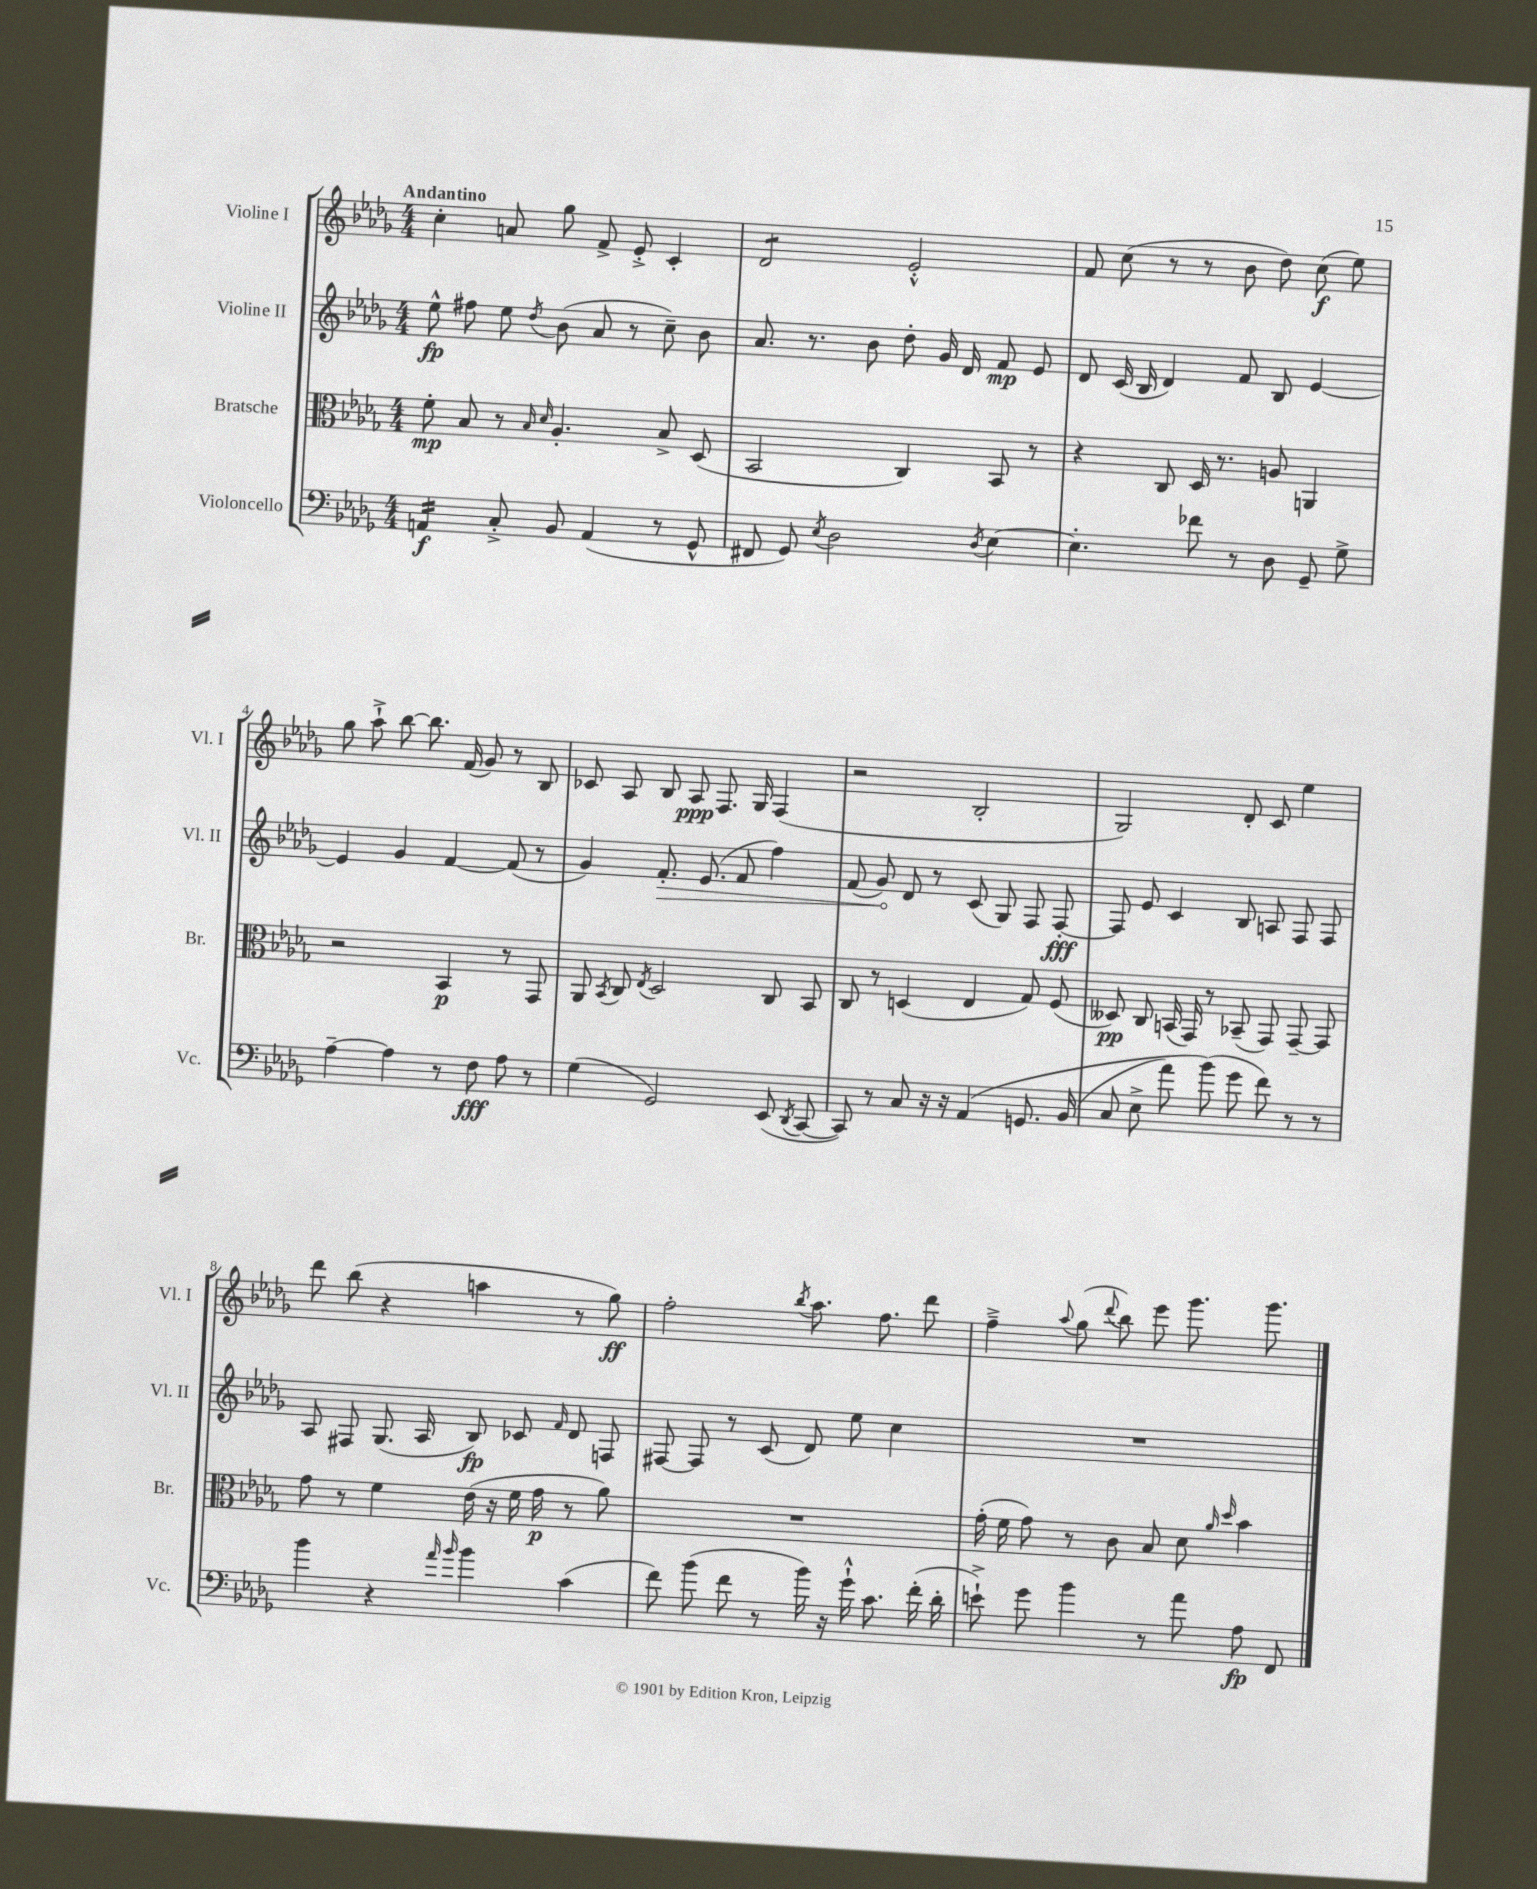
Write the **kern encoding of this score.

**kern	**kern	**kern	**kern
*staff4	*staff3	*staff2	*staff1
*clefF4	*clefC3	*clefG2	*clefG2
*k[b-e-a-d-g-]	*k[b-e-a-d-g-]	*k[b-e-a-d-g-]	*k[b-e-a-d-g-]
*M4/4	*M4/4	*M4/4	*M4/4
4AA	8f'	8ee-^^	4cc'
.	8B-	8ff#	.
8C'^	8r	8ee-	8a
.	16qqB-	.	.
.	16qqd-	8qdd-	.
8BB-	4.A-'	(8b-	8gg-
(4AA	.	8a-	8f^
.	.	8r	8e-'^
8r	8B-^	8cc~)	4c'
8GG-^^	(8D-	8b-	.
=	=	=	=
8FF#	2BB-	8.a-	2d-
8GG-)	.	.	.
.	.	8.r	.
8qE-	.	.	.
2D-	.	.	.
.	.	8b-	.
.	4C)	8dd-'	2e-'^^
.	.	16g-	.
.	.	16d-	.
8qD-	.	.	.
[4E-	8BB-	8f	.
.	8r	8e-	.
=	=	=	=
4.E-']	4r	8d-	8f
.	.	(16c	(8cc
.	.	16B-	.
.	8C	4d-)	8r
8f-	16D-	.	8r
.	8.r	.	.
8r	.	8f	8b-
8D-	8A	8B-	8dd-)
8GG-~	4AA	[4e-	(8cc
8G-^	.	.	8ee-)
=	=	=	=
[4A-~	2r	4e-]	8gg-
.	.	.	8aa-`^
4A-]	.	4g-	[8bb-
.	.	.	8.bb-]
8r	4BB-	[4f	.
.	.	.	(16f
8F	.	.	8g-)
8A-	8r	(8f]	8r
8r	8GG-	8r	8B-
=	=	=	=
(4G-	8AA-	4g-)	8c-
.	8qBB-	.	.
.	8C	.	8A-
.	8qE-	.	.
2GG-)	2D-	8.f'	8B-
.	.	.	8A-
.	.	(8.e-	.
.	.	.	8.F
.	.	8f	.
.	.	.	16G-
(8EE-	8C	4ff)	(4F
8qDD-	.	.	.
[8CC	8BB-	.	.
=	=	=	=
8CC])	8C	(8f	2r
8r	8r	8g-)	.
8C	(4D	8d-	.
16r	.	8r	.
16r	.	.	.
&(4AA-	4E-	(8c	2B-'
.	.	8G-)	.
8.GG	8G-)	8F	.
.	(8F	[8F'	.
(16BB-	.	.	.
=	=	=	=
8C	8D--)	8F]	2G-)
8E-^	8C	8e-	.
8a-)	(16BB	4c	.
.	16GG-)	.	.
(8b-&)	8r	.	.
8g-	(8BB-~	8B-	8d-'
8f)	8GG-)	8A	8c
8r	[8GG-~	8F	4ee-
8r	8GG-]	8F	.
=	=	=	=
4b-	8g-	8A-	8ddd-
.	8r	8F#	(8bb-
4r	4f	(8.G-	4r
.	.	16A-	.
16qqa-	.	.	.
16qqb-	.	.	.
4b-	(16e-	8B-)	4aa
.	16r	.	.
.	16f	8c-	.
.	16g-	.	.
.	.	16qqf	.
(4c	8r	8d-	8r
.	8a-)	8F	8gg-)
=	=	=	=
8f)	1r	[8F#	2ff'
(8b-	.	8F#]	.
8f	.	8r	.
8r	.	(8c	.
.	.	.	8qbb-
16b-)	.	8d-)	8.aa-
16r	.	.	.
16g-`^^	.	8ee-	.
8.c	.	.	8.ff
.	.	4cc	.
(16f'	.	.	8ddd-
16d-'	.	.	.
=	=	=	=
8e`^)	(16g-'	1r	4ff~^
.	16f	.	.
8g-	8g-)	.	.
.	.	.	8qqaa-
4b-	8r	.	(8gg-
.	.	.	8qqddd-
.	8c	.	8bb-)
8r	8B-	.	8eee-
8a-	8d-	.	8.ggg-
.	16qqa-	.	.
.	16qqdd-	.	.
8A-	4b-	.	.
.	.	.	8.ggg-
8FF	.	.	.
==	==	==	==
*-	*-	*-	*-
